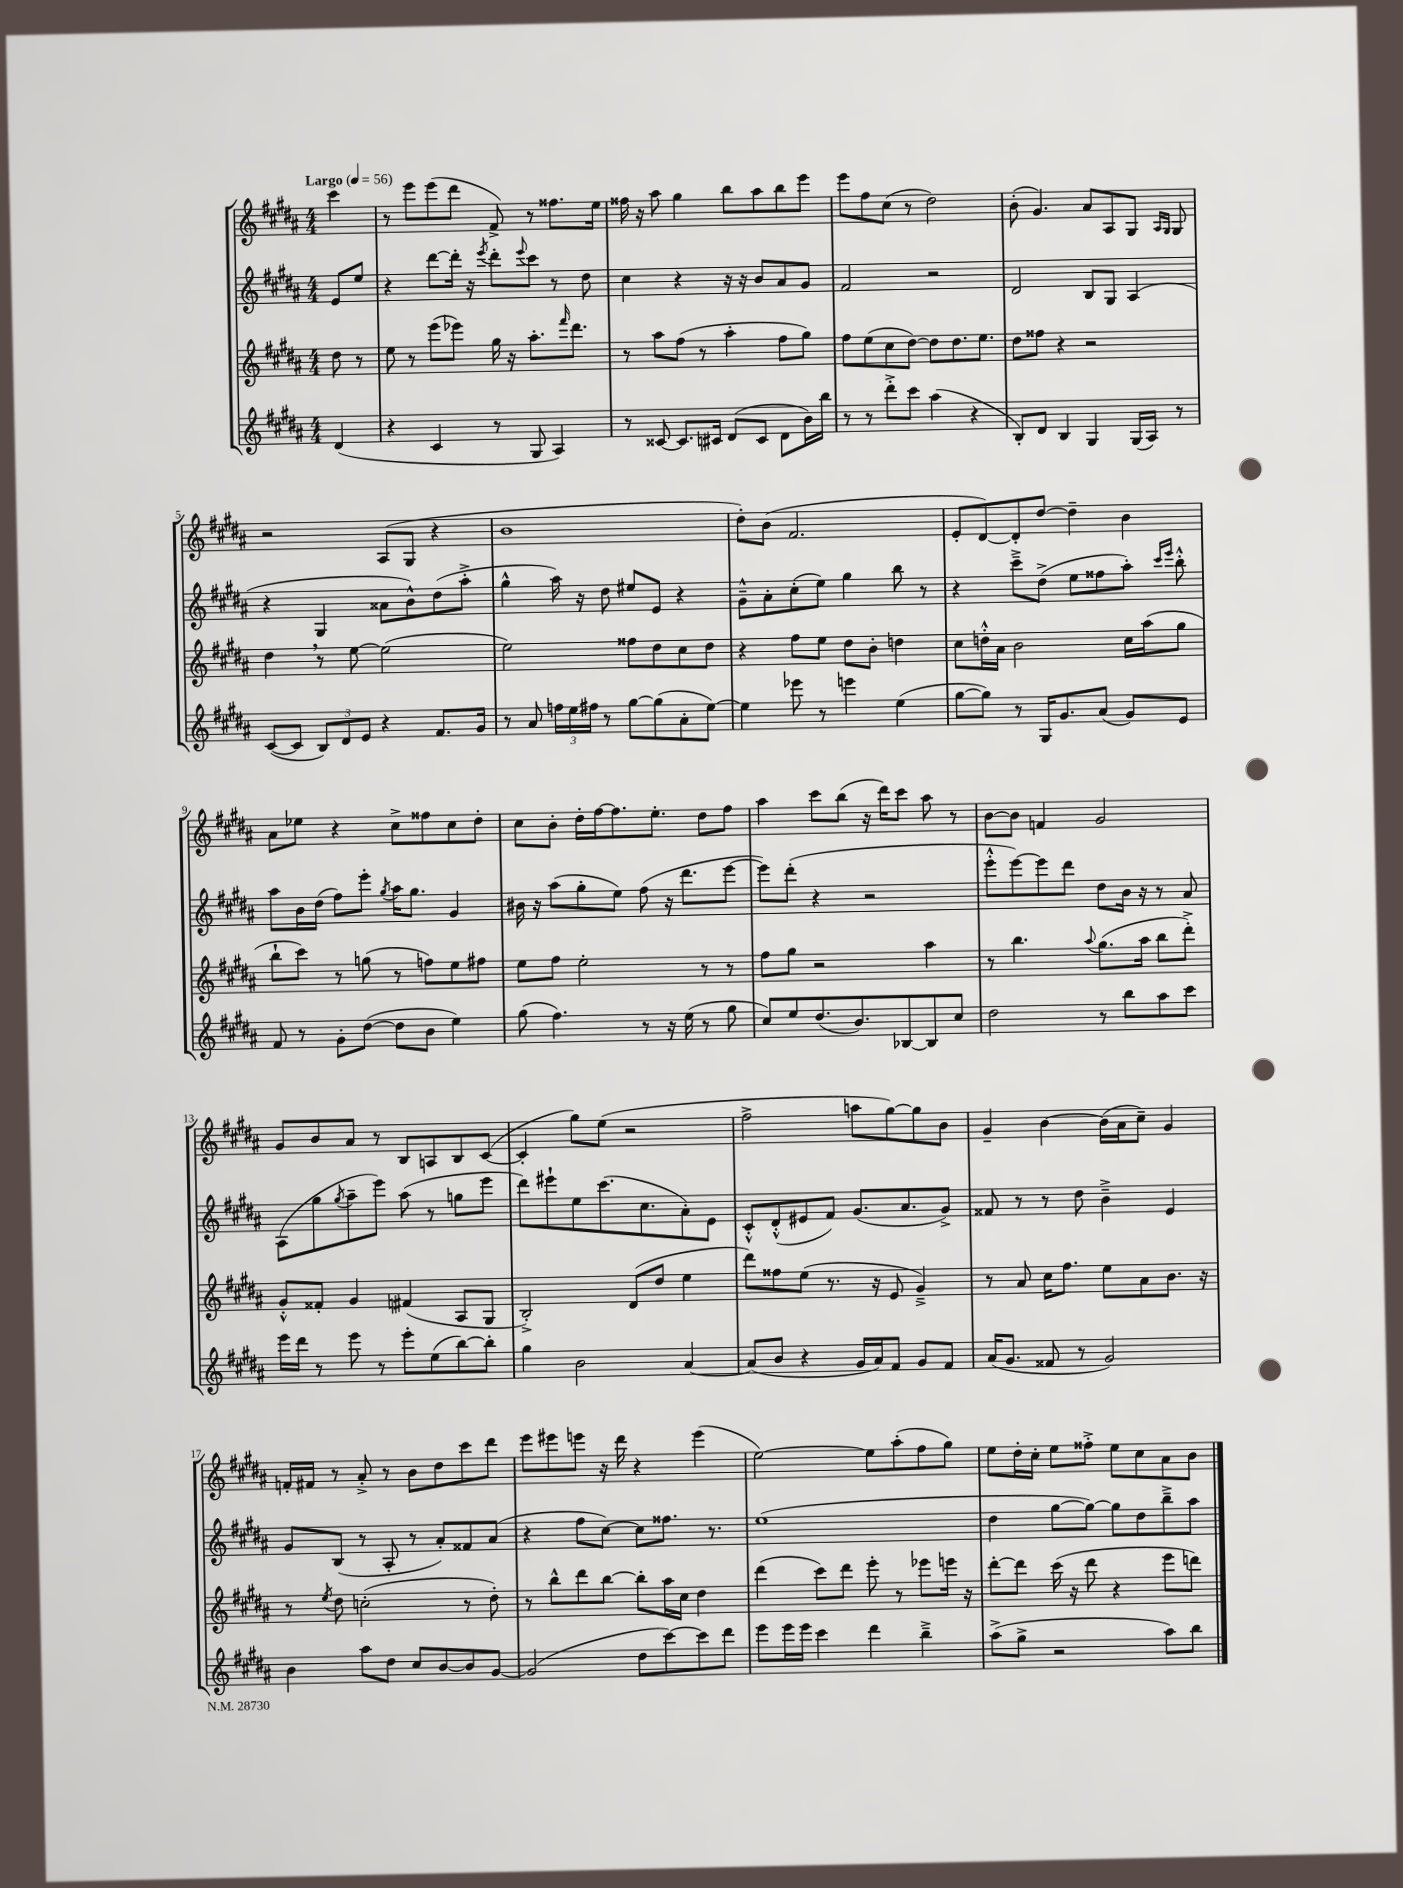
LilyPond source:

<<
\new StaffGroup <<
\new Staff = "s0" {
    \clef treble \key b \major \numericTimeSignature \time 4/4 \partial 4 \tempo "Largo" 4 = 56
    cis'''4 |
    r8 e'''8 e'''8( dis'''8 fis'8->) r8 fisis''8. e''16 |
    fisis''16 r16 ais''8 gis''4 b''8 ais''8 b''8 e'''8 |
    e'''8 fis''8 cis''8( r8 dis''2) |
    b'8-.( gis'4.) ais'8 ais8 gis8 \grace { ais16 gis16 } gis8 |
    r2 ais8( gis8 r4 |
    b'1 |
    dis''8-.) b'8( fis'2. |
    e'8-. dis'8~) dis'8-. dis''8~ dis''4-- b'4 |
    ais'8 ees''8 r4 cis''8-> fisis''8 cis''8 dis''8-. |
    cis''8 b'8-. dis''16-. fis''16~ fis''8. e''8.-. dis''8 fis''8 |
    ais''4 cis'''8 b''8( r16 dis'''16) cis'''8 ais''8 r8 |
    b'8~ b'8 f'4 gis'2 |
    gis'8 b'8 ais'8 r8 b8 a8 b8 cis'8~( |
    cis'4-. gis''8) e''8( r2 |
    fis''2-> a''8 gis''8~) gis''8 b'8 |
    gis'4-- b'4~ b'16( ais'16 cis''8--) gis'4 |
    f'16-. fis'16 r8 ais'8-.-> r8 b'8 dis''8 cis'''8 dis'''8 |
    e'''8 eis'''8 e'''8 r16 dis'''16 r4 e'''4( |
    e''2~) e''8 ais''8-.( fis''8 gis''8) |
    e''8 dis''16-. cis''16-. e''8 fisis''8-.-> e''8 cis''8 ais'8 b'8 \bar "|." |
}
\new Staff = "s1" {
    \clef treble \key b \major \numericTimeSignature \time 4/4 \partial 4
    e'8 e''8 |
    r4 dis'''8~ dis'''16-. r16 \acciaccatura { e'''8 } dis'''8-. \appoggiatura { e'''8 } cis'''8 r8 dis''8 |
    cis''4 r4 r16 r16 b'8 ais'8 gis'8 |
    fis'2 r2 |
    dis'2 b8 gis8 ais4( |
    r4 gis4 aisis'8 b'8-^) dis''8( ais''8-.-> |
    gis''4-^ ais''16) r16 dis''8 eis''8 e'8 r4 |
    gis'8---^ ais'8-. cis''8-.( e''8) gis''4 b''8 r8 |
    r4 cis'''8---> dis''8->( e''8 fisis''8 ais''8-.) \grace { cis'''16 e'''16 } b''8-.-^ |
    ais''8 b'16 dis''16( fis''8) e'''8-. \acciaccatura { gis''8 } ais''16 gis''8. gis'4 |
    bis'16 r16 ais''8( gis''8-. e''8) fis''8( r16 dis'''8. e'''8~ |
    e'''8) dis'''8-.( r4 r2 |
    e'''8-.-^ e'''8~) e'''8 dis'''8 dis''8 b'16 r16 r8 ais'8 |
    ais8( gis''8 \acciaccatura { gis''8 } ais''8-- e'''8) ais''8( r8 g''8 e'''8 |
    dis'''8) eis'''8-! e''8 cis'''8.( cis''8. ais'8-.) e'8 |
    cis'8-.-^ dis'8-.-^( eis'8 fis'8) gis'8.( ais'8. gis'8->) |
    fisis'8 r8 r8 dis''8 b'4---> e'4 |
    gis'8 b8( r8 ais8-. r8 ais'8-.) fisis'8 ais'8( |
    r4 fis''8 cis''8~) cis''8 fisis''8. r8. |
    e''1( |
    dis''4 gis''8~ gis''8~) gis''8 dis''8 b''8---> ais''8 \bar "|." |
}
\new Staff = "s2" {
    \clef treble \key b \major \numericTimeSignature \time 4/4 \partial 4
    dis''8 r8 |
    e''8 r8 e'''8( ees'''8) gis''16 r16 ais''8.-. \grace { fis'''16 } dis'''8. |
    r8 ais''8 fis''8( r8 ais''4-. fis''8 gis''8) |
    fis''8 e''8( cis''8 dis''8~) dis''8 dis''8. e''8. |
    dis''8 fisis''8 r4 r2 |
    dis''4 \breathe r8 e''8~ e''2( |
    e''2) fisis''8 dis''8 cis''8 dis''8 |
    r4 fis''8 e''8 dis''8 b'8-. d''4 |
    cis''8 d''16-.-^ ais'16 b'2 cis''16 ais''16( gis''8 |
    b''8-! cis'''8) r8 g''8( r8 f''8) e''8 fis''8 |
    e''8 fis''8 e''2-. r8 r8 |
    fis''8 gis''8 r2 ais''4 |
    r8 b''4. \appoggiatura { ais''8 } gis''8.( ais''16 b''8 dis'''8-.->) |
    gis'8-.-^ fisis'8-. gis'4 fis'4( ais8 gis8 |
    b2-.->) dis'8( dis''8 e''4 |
    dis'''8) fisis''8 e''8( r8. r16 e'8 gis'4--->) |
    r8 ais'8 cis''16 fis''8. e''8 ais'8 b'8. r16 |
    r8 \acciaccatura { e''8 } dis''8 c''2-.( r8 dis''8-.) |
    r8 b''8-^ dis'''8 b''8~ b''8-. ais''16 cis''16 dis''4 |
    dis'''4( cis'''8) dis'''8 e'''8-. r8 ees'''8 e'''16 r16 |
    dis'''8~-. dis'''8 cis'''16( r16 dis'''8 r4 e'''8 d'''8) \bar "|." |
}
\new Staff = "s3" {
    \clef treble \key b \major \numericTimeSignature \time 4/4 \partial 4
    dis'4( |
    r4 cis'4 r8 gis8 ais4) |
    r8 cisis'8~ cisis'8. cis'16 dis'8( cis'8 dis'8 b'16) b''16 |
    r8 r8 dis'''8-.-> cis'''8 ais''4( r4 |
    b8-.) dis'8 b4 gis4 gis16( ais16) r8 |
    cis'8~( cis'8 \tuplet 3/2 { b8) dis'8 e'8 } r4 fis'8. gis'16 |
    r8 ais'8 \tuplet 3/2 { f''16 e''16 fis''16 } r8 gis''8~ gis''8( ais'8-. e''8~) |
    e''4 ees'''8 r8 e'''4 e''4( |
    gis''8~ gis''8) r8 gis16 gis'8. ais'8( gis'8) e'8 |
    fis'8 r8 gis'8-. dis''8~( dis''8 b'8 e''4) |
    gis''8( fis''4.) r8 r16 e''16( r8 gis''8 |
    cis''8) e''8 dis''8.( b'8.) bes8~ bes8 cis''8 |
    dis''2 r8 b''8 ais''8 cis'''8 |
    e'''16 dis'''16 r8 e'''8 r8 e'''8-. e''8( b''8~) b''8-. |
    gis''4 b'2 ais'4~ |
    ais'8( b'8 r4 gis'16 ais'16) fis'8 gis'8 fis'8 |
    ais'16( gis'8. fisis'8 r8 gis'2) |
    b'4 ais''8 dis''8 cis''8 b'8~ b'8 gis'8~ |
    gis'2( dis''8 cis'''8~) cis'''8 dis'''8 |
    e'''8 e'''16 e'''16 cis'''4 dis'''4 b''4---> |
    ais''8->( gis''8-> r2 ais''8) b''8 \bar "|." |
}
>>
>>
